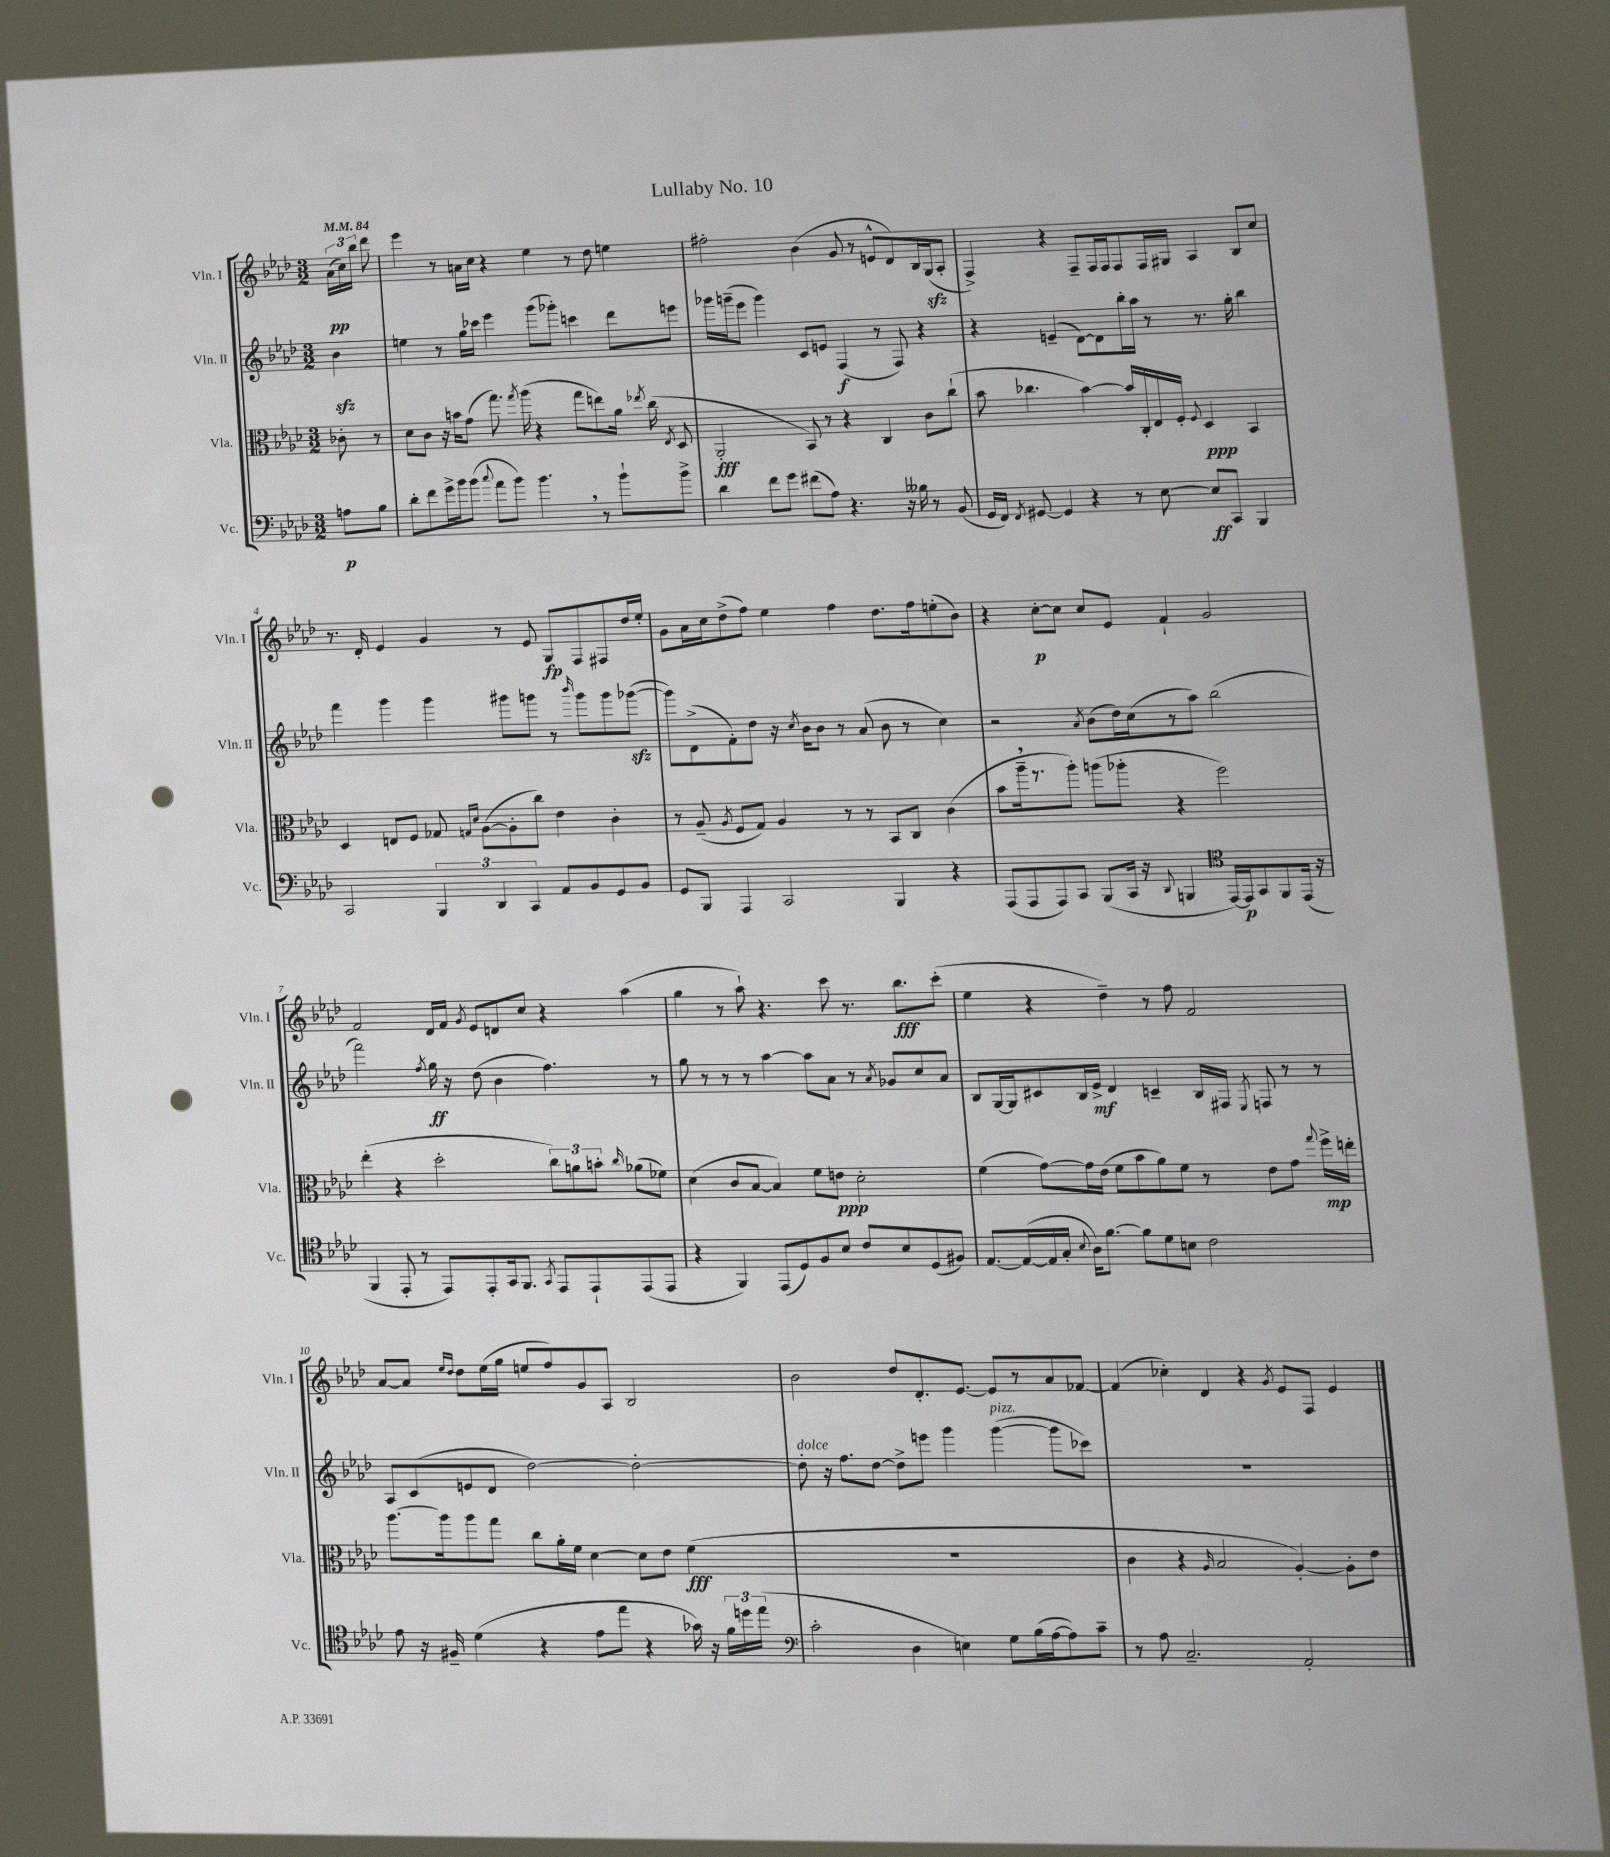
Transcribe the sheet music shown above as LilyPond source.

\header { title = "Lullaby No. 10" }
<<
\new StaffGroup <<
\new Staff = "s0" \with { instrumentName = "Vln. I" shortInstrumentName = "Vln. I" } {
    \clef treble \key aes \major \numericTimeSignature \time 3/2 \partial 4 \tempo 4 = 84
    \autoBeamOff \tuplet 3/2 { aes'16[\pp( c''16) bes''16] } des'''8 |
    ees'''4 r8 a'16[ c''16] r4 ees''4 r8 des''8 e''4 |
    fis''2-. bes'4( g'8 r8 e'8[-^ des'8) bes16 g16\sfz( aes8]-. |
    f4->) r4 f8[-- f16 f16 f8 f16 gis16] aes4 bes8[ c''8] |
    r8. des'16-. ees'4 g'4 r8 ees'8 g8[\fp f8 fis8 des''16 ees''16]-. |
    g'8[ aes'16 c''16 des''8->( f''8]) ees''4 f''4 des''8.[ f''16 e''8-.( bes'8]) |
    r4 c''8[~-.\p c''8] c''8[ ees'8] f'4-! g'2 |
    f'2 des'16[ f'16] \acciaccatura { g'8 } ees'8[ d'8 c''8] r4 aes''4( |
    g''4 r8 aes''8-!) r4. c'''8 r8. bes''8.[\fff c'''8]-.( |
    ees''4 r4 des''4--) r8 f''8 f'2 |
    aes'8[~ aes'8] \grace { ees''16[ des''16] } des''8[ ees''16( g''16] e''8[ f''8) g'8 aes8] bes2 |
    bes'2 des''8[ des'8.-. ees'8.]~ ees'8[ r8 aes'8 fes'8]~ |
    fes'4( ces''4-.) des'4 r4 \acciaccatura { g'8 } ees'8[ f8] ees'4 \bar "|." |
}
\new Staff = "s1" \with { instrumentName = "Vln. II" shortInstrumentName = "Vln. II" } {
    \clef treble \key aes \major \numericTimeSignature \time 3/2 \partial 4
    \autoBeamOff bes'4\sfz |
    e''4 r8 g''16[ ces'''16] ees'''4 g'''8[( ges'''8]-.) c'''4 des'''8[ e'''8] |
    ges'''16[ g'''16--( ees'''8] g'''4) c'8[ e'8] f4\f( r8 f8) r4 |
    r4 e'4--( des'8[~) des'8 bes''16-. aes''16] r8 r8. g''16-. bes''4 |
    f'''4 g'''4 g'''4 gis'''8[ g'''8] r8 \grace { bes'''16 } g'''8[ g'''8 ges'''8]~\sfz( |
    ges'''8[) des'8->( f'8-.) des''8] r16 \acciaccatura { c''8 } bes'16[ bes'8] r8 aes'8( bes'8 r8 c''4) |
    r2 \acciaccatura { aes'8 } bes'8[( des''16) c''16( r8 aes''8]) bes''2( |
    f'''2) \acciaccatura { f''8 } g''16\ff r16 des''8( bes'4 f''4.) r8 |
    g''8 r8 r8 r8 aes''4~ aes''8[ aes'8] r8 \acciaccatura { aes'8 } ges'8[ c''8 aes'8] |
    bes8[ g16~ g16 cis'8 bes16 ees'16]->\mf des'4 c'4-- bes16[ fis16] \acciaccatura { ees8 } f8 r8 r8 |
    aes8[ c'8( e'8 des'8] des''2~) des''2~-. |
    des''8-.^\markup { \italic "dolce" } r16 f''8.[ des''8]~ des''8[-> e'''8] g'''4 g'''4~^\markup { \italic "pizz." }( g'''8[ ces'''8]) |
    R1. \bar "|." |
}
\new Staff = "s2" \with { instrumentName = "Vla." shortInstrumentName = "Vla." } {
    \clef alto \key aes \major \numericTimeSignature \time 3/2 \partial 4
    \autoBeamOff ces'8-. r8 |
    des'8[ c'8] r16 b'16[ g'8]( g''8.) \acciaccatura { g''8 } aes''16( r4 g''8[ e''8) aes'16] \acciaccatura { ees''8 } c''16( \acciaccatura { ees8 } des8 |
    aes,2-.\fff bes,8) r8 r4 c4 c'8[ c''8]-!( |
    bes'8 ces''4. bes'4~) bes'16[ c16-. ees16 f16]-. \appoggiatura { f8 } des4\ppp bes,4 |
    des4 e8[ f8] ges8 \grace { g16[ des'16] } aes8[~( aes8-. c''8]) ees'4 c'4-. |
    r8 aes8--( \acciaccatura { aes8 } f8[ g8]) aes4 r8 r8 bes,8[ c8] c'4( |
    bes'8[ aes''16-- \breathe r8. aes''8]-.) a''8[( aes''8]-. r4 f''2) |
    ees''4-.( r4 des''2-. \tuplet 3/2 { c''8[) a'8 b'8]-. } \grace { c''16 } aes'8[( fes'8]) |
    des'4( c'8[ bes8]~ bes4) f'8[ e'8]\ppp des'2-. |
    f'4( g'8[~) g'16 ees'16]( f'8[ bes'8 aes'8) f'8] r8 ees'8[ g'8] \appoggiatura { g''8 } f''16[->\mp e''16]-. |
    aes''8.[~ aes''16 aes''8 g''8] c''8[ aes'16-. f'16] des'4~ des'8[ ees'8] f'4\fff( |
    R1. |
    c'4 r4 \grace { aes16 } bes2 aes4~-.) aes8[-. ees'8] \bar "|." |
}
\new Staff = "s3" \with { instrumentName = "Vc." shortInstrumentName = "Vc." } {
    \clef bass \key aes \major \numericTimeSignature \time 3/2 \partial 4
    \autoBeamOff a8[\p bes8] |
    des'8[-. f'8 g'16-> bes'16 bes'8]( \appoggiatura { c''8 } aes'8[ bes'8]) bes'4. \breathe r8 bes'8[-! bes'8]-> |
    des'4 f'8[ g'8] fis'8[( aes8]) r4. r16 beses16 r8 bes,8( |
    g,16[ f,16]) \acciaccatura { f,8 } gis,8~ gis,4 r4 r8 ees8~ ees8[\ff c,8] bes,,4 |
    c,2 \tuplet 3/2 { bes,,4 des,4 c,4 } aes,8[ bes,8 g,8 bes,8] |
    g,8[ bes,,8] aes,,4 c,2 bes,,4 r4 |
    aes,,8[( aes,,8 aes,,8) c,8] bes,,8[( c,16] r16 \appoggiatura { des,8 } b,,4 \clef tenor ees,16[~) ees,16\p g,8 f,8 ees,16]( r16 |
    f,4 ees,8-. r8 ees,8[) ees,8-. g,16 f,8.] \acciaccatura { g,8 } ees,8[ ees,8-! ees,8( ees,8] |
    r4 f,4) ees,8[( des8) f8 bes8] c'8[ bes8 des8( fis8]) |
    ees8.[~ ees16~( ees16 g16]-. \appoggiatura { bes8 } aes16[) f'8.]~ f'8[ des'8 b8] c'2 |
    ees'8 r16 fis16-- des'4( r4 ees'8[ ees''8] r4 ges'16) r16 \tuplet 3/2 { f'16[ d''16 ees''16]( } |
    \clef bass c'2-. des4 e4) g8[ bes16( aes16~ aes8) c'8]-- |
    r8 aes8 c2.-- aes,2-. \bar "|." |
}
>>
>>
